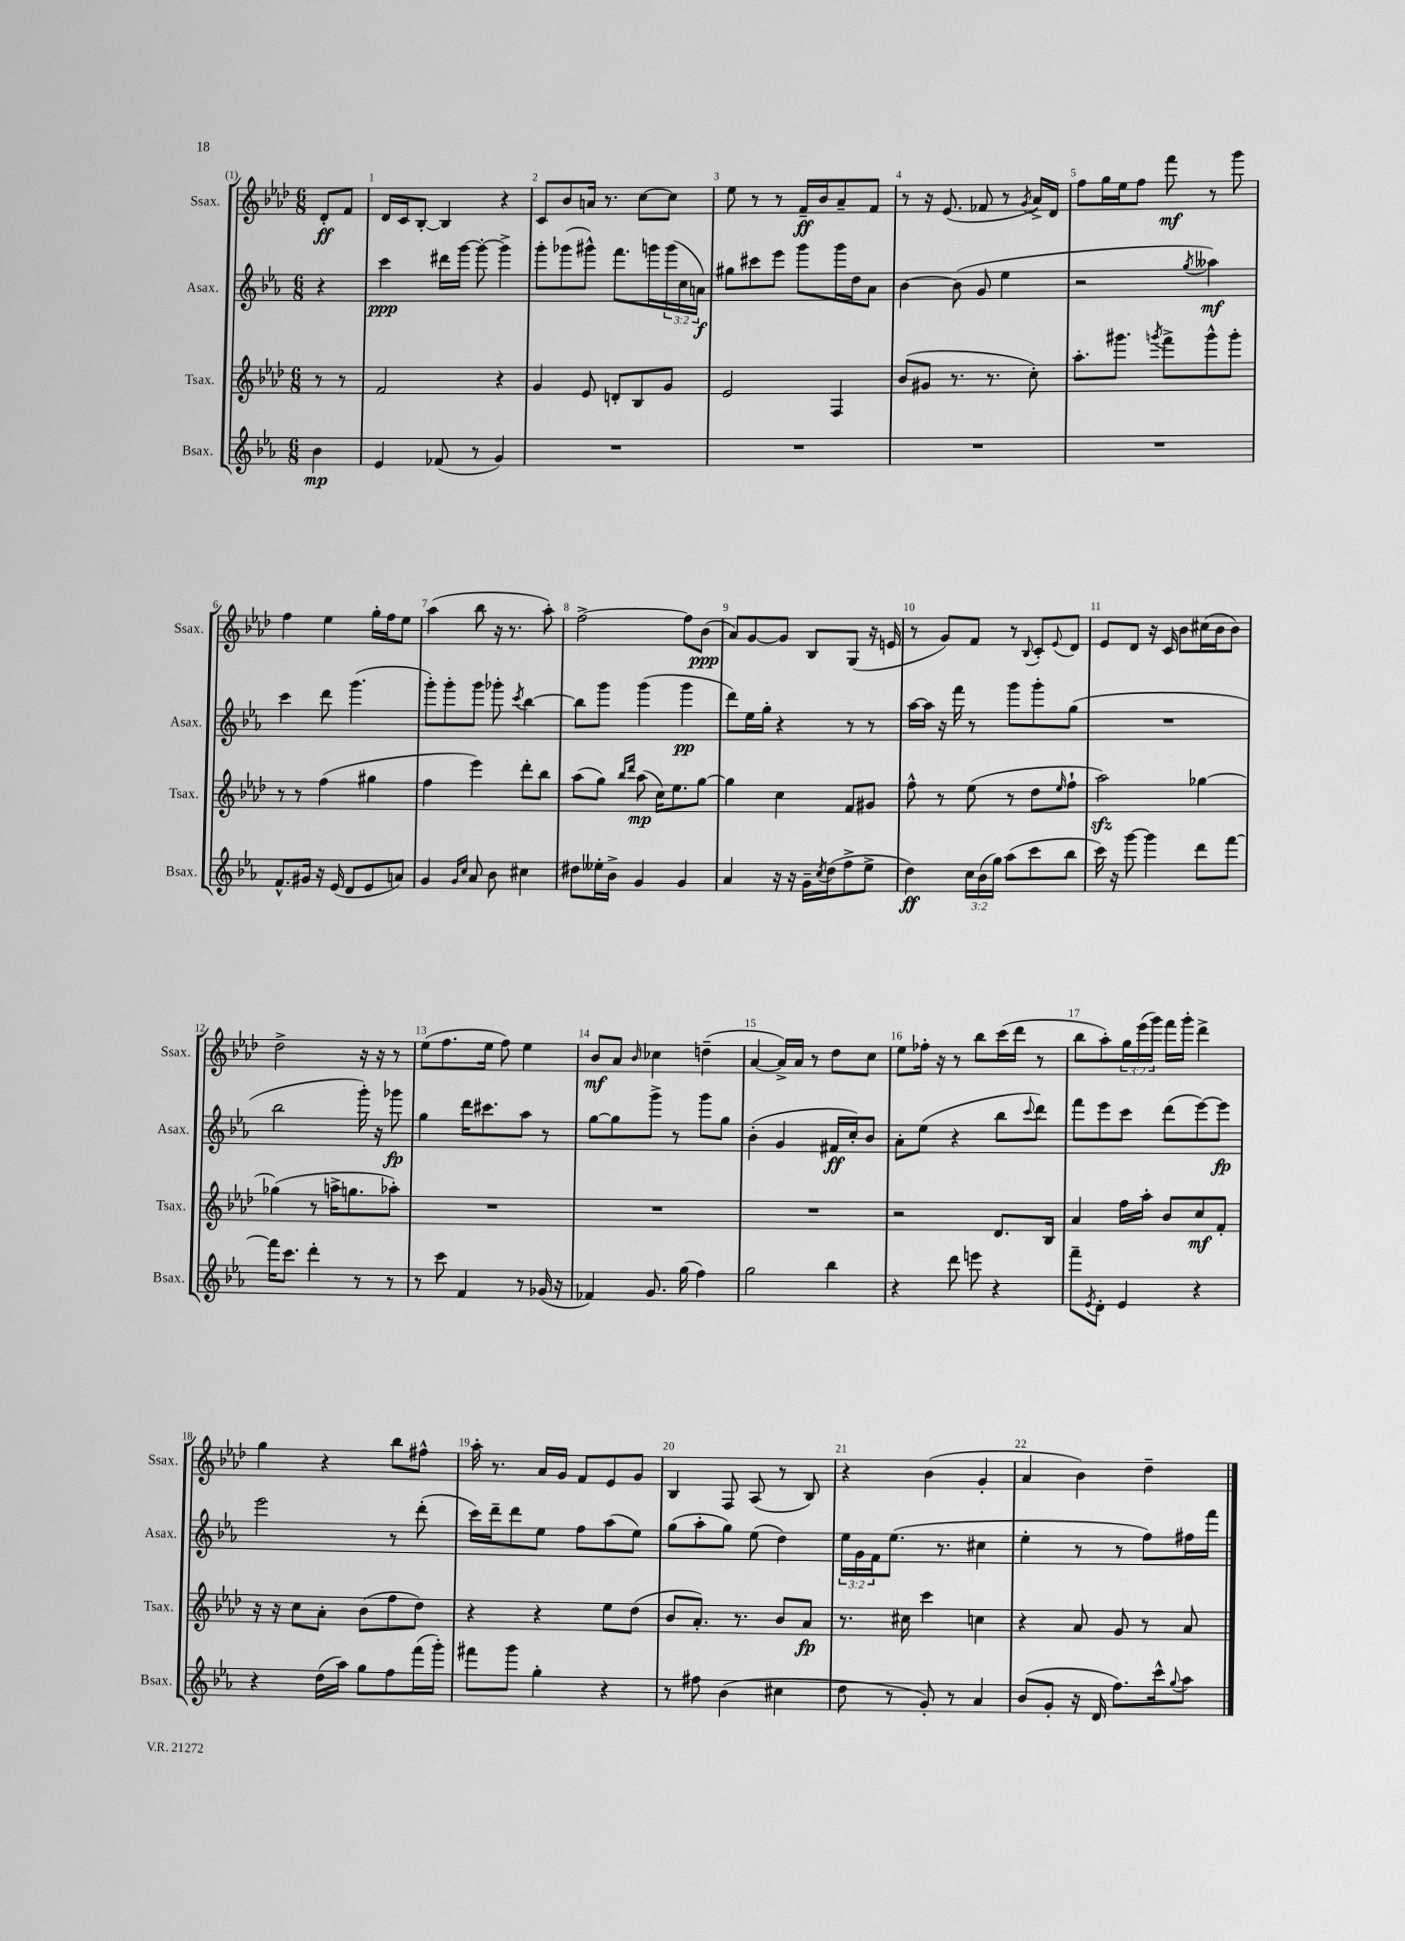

**kern	**dynam	**kern	**dynam	**kern	**dynam	**kern	**dynam
*part4	*part4	*part3	*part3	*part2	*part2	*part1	*part1
*staff4	*staff4	*staff3	*staff3	*staff2	*staff2	*staff1	*staff1
*I"Bsax.	*	*I"Tsax.	*	*I"Asax.	*	*I"Ssax.	*
*I'Bsax.	*	*I'Tsax.	*	*I'Asax.	*	*I'Ssax.	*
*clefG2	*	*clefG2	*	*clefG2	*	*clefG2	*
*k[b-e-a-]	*	*k[b-e-a-d-]	*	*k[b-e-a-]	*	*k[b-e-a-d-]	*
*M6/8	*	*M6/8	*	*M6/8	*	*M6/8	*
=	=	=	=	=	=	=	=
4b-\	mp	8r	.	4r	.	8d-'/L	ff
.	.	8r	.	.	.	8f/J	.
=1	=1	=1	=1	=1	=1	=1	=1
4e-/	.	2f/	.	4ccc\	ppp	16d-/LL	.
.	.	.	.	.	.	16c/J	.
.	.	.	.	.	.	[8B-'/J	.
(8f-X/	.	.	.	16ddd#X\LL	.	4B-/]	.
.	.	.	.	[16ggg\JJ	.	.	.
8r	.	.	.	8ggg'\_	.	.	.
4g/)	.	4r	.	4ggg^\]	.	4r	.
=2	=2	=2	=2	=2	=2	=2	=2
2.r	.	4g/	.	8ggg'\L	.	8c/L	.
.	.	.	.	(8ggg-X\	.	8b-/	.
.	.	8e-/	.	8ggg#X^^\J)	.	16an/Jk	.
.	.	.	.	.	.	8.r	.
.	.	8dn'/L	.	8.fff\L	.	.	.
.	.	8B-/	.	.	.	[8cc\L	.
.	.	.	.	16gggn\L	.	.	.
.	.	8g/J	.	(24ggg\	.	8cc\J]	.
.	.	.	.	24cc\	.	.	.
.	.	.	.	24an\JJ)	f	.	.
=3	=3	=3	=3	=3	=3	=3	=3
2.r	.	2e-/	.	8gg#X\L	.	8ee-\	.
.	.	.	.	8ccc#X\	.	8r	.
.	.	.	.	8eee-\J	.	8r	.
.	.	.	.	8ggg\L	.	16f~/LL	ff
.	.	.	.	.	.	16b-/J	.
.	.	4F/	.	16ggg\L	.	8a-~/	.
.	.	.	.	16dd\J	.	.	.
.	.	.	.	8a-\J	.	8f/J	.
=4	=4	=4	=4	=4	=4	=4	=4
2.r	.	(8b-/L	.	[4b-\	.	8r	.
.	.	8g#X/J	.	.	.	16r	.
.	.	.	.	.	.	(8.e-/	.
.	.	8.r	.	(8b-\]	.	.	.
.	.	.	.	8g/	.	8f-X/	.
.	.	8.r	.	.	.	.	.
.	.	.	.	4ee-\	.	8r	.
.	.	.	.	.	.	8qg/	.
.	.	8cc'\)	.	.	.	16a-^/LL)	.
.	.	.	.	.	.	16d-/JJ	.
=5	=5	=5	=5	=5	=5	=5	=5
2.r	.	8.aa-'\L	.	2r	.	8ff\L	.
.	.	.	.	.	.	16gg\L	.
.	.	8.ggg#X\J	.	.	.	16ee-\J	.
.	.	.	.	.	.	8ff\J	.
.	.	8qgggn/	.	.	.	.	.
.	.	8fff^\L	.	.	.	8fff\	mf
.	.	.	.	8qgg/	.	.	.
.	.	8ggg^^\	.	4aa--X\)	mf	8r	.
.	.	8ggg'\J	.	.	.	8ggg\	.
!!LO:LB:g=z
=6	=6	=6	=6	=6	=6	=6	=6
8.f^^/L	.	8r	.	4ccc\	.	4ff\	.
.	.	8r	.	.	.	.	.
16g#X/Jk	.	.	.	.	.	.	.
16r	.	(4ff\	.	8ddd\	.	4ee-\	.
(16e-/	.	.	.	.	.	.	.
8d/L	.	.	.	(4.ggg\	.	.	.
8e-/	.	4gg#X\	.	.	.	16gg'\LL	.
.	.	.	.	.	.	16ff\J	.
8an/J)	.	.	.	.	.	8ee-\J	.
=7	=7	=7	=7	=7	=7	=7	=7
4g/	.	4ff\	.	8ggg'\L)	.	(4aa-\	.
.	.	.	.	8ggg'\	.	.	.
16qqg/LL	.	.	.	.	.	.	.
16qqcc/JJ	.	.	.	.	.	.	.
8a-/	.	4eee-\)	.	8ggg\J	.	8bb-\	.
8b-\	.	.	.	8ggg-X'\	.	16r	.
.	.	.	.	.	.	8.r	.
.	.	.	.	8qccc/	.	.	.
4cc#X\	.	8ddd-'\L	.	[4bb-\	.	.	.
.	.	8bb-\J	.	.	.	8aa-'\)	.
=8	=8	=8	=8	=8	=8	=8	=8
8dd#X\L	.	(8aa-\L	.	8bb-\L]	.	[2ff^\	.
16ee--X'\L	.	8gg\J)	.	8ggg\J	.	.	.
16b-^\JJ	.	.	.	.	.	.	.
.	.	16qqbb-/LL	.	.	.	.	.
.	.	16qqddd-/JJ	.	.	.	.	.
4g/	.	(8aa-\	mp	(4ggg\	.	.	.
.	.	16cc\KL)	.	.	.	.	.
.	.	8.ee-\	.	.	.	.	.
4g/	.	.	.	4ggg\	pp	8ff\L]	.
.	.	[8gg\J	.	.	.	(8b-\J	ppp
=9	=9	=9	=9	=9	=9	=9	=9
4a-/	.	4gg\]	.	8ddd\L)	.	8a-/L)	.
.	.	.	.	16ee-\L	.	[8g/	.
.	.	.	.	16gg'\JJ	.	.	.
16r	.	4cc\	.	4r	.	8g/J]	.
16r	.	.	.	.	.	.	.
16g~\LL	.	.	.	.	.	8B-/L	.
8qcc/	.	.	.	.	.	.	.
(16dd\J	.	.	.	.	.	.	.
8ff^\	.	8f/L	.	8r	.	(8G/J	.
8ee-^\J	.	8g#X/J	.	8r	.	16r	.
.	.	.	.	.	.	16en/	.
=10	=10	=10	=10	=10	=10	=10	=10
4dd\)	ff	8ff^^\	.	[16aa-\LL	.	8r	.
.	.	.	.	16aa-\JJ]	.	.	.
.	.	8r	.	16r	.	8g/L)	.
.	.	.	.	16fff\	.	.	.
24cc\LL	.	(8ee-\	.	8r	.	8f/J	.
(24b-\	.	.	.	.	.	.	.
24gg\JJ)	.	.	.	.	.	.	.
(8aa-\L	.	8r	.	8ggg\L	.	8r	.
.	.	.	.	.	.	8qqB-/	.
8ccc\	.	8dd-\L	.	8ggg'\	.	8c'/L	.
.	.	16qqee-/	.	.	.	8qqe-/	.
8bb-\J	.	8ff`\J	.	(8gg\J	.	8d-/J	.
=11	=11	=11	=11	=11	=11	=11	=11
16ccc\)	.	2aa-zz\)	.	2.r	.	8e-/L	.
16r	.	.	.	.	.	.	.
[8ggg\	.	.	.	.	.	8d-/J	.
4ggg\]	.	.	.	.	.	16r	.
.	.	.	.	.	.	16c/	.
.	.	.	.	.	.	8b-\L	.
8ddd\L	.	[4gg-X\	.	.	.	(16cc#X\L	.
.	.	.	.	.	.	16b-\J	.
[8fff\J	.	.	.	.	.	8b-\J)	.
!!LO:LB:g=z
=12	=12	=12	=12	=12	=12	=12	=12
16fff\KL]	.	(4gg-X\]	.	2bb-\	.	2dd-^\	.
8.ccc\J	.	.	.	.	.	.	.
4ddd'\	.	8r	.	.	.	.	.
.	.	16aan^\KL	.	.	.	.	.
.	.	8.ggn\	.	.	.	.	.
8r	.	.	.	16ggg'\)	.	16r	.
.	.	.	.	16r	.	16r	.
8r	.	8aa-X'\J)	.	8ggg-X\	fp	8r	.
=13	=13	=13	=13	=13	=13	=13	=13
8r	.	2.r	.	4gg\	.	(8ee-\L	.
8ccc\	.	.	.	.	.	8.ff\	.
4f/	.	.	.	16ddd\KL	.	.	.
.	.	.	.	8.ccc#X\	.	16ee-\Jk	.
.	.	.	.	.	.	8ff\)	.
8r	.	.	.	8aa-\J	.	4ee-\	.
(16g-X/	.	.	.	8r	.	.	.
16r	.	.	.	.	.	.	.
=14	=14	=14	=14	=14	=14	=14	=14
4f-X/)	.	2.r	.	[8gg\L	.	8b-/L	mf
.	.	.	.	8gg\]	.	8a-/J	.
.	.	.	.	.	.	16qqb-/	.
8.g/	.	.	.	8ggg^\J	.	4cc-X\	.
.	.	.	.	8r	.	.	.
(16gg\	.	.	.	.	.	.	.
4ff\)	.	.	.	8ggg\L	.	(4ddn~\	.
.	.	.	.	8gg\J	.	.	.
=15	=15	=15	=15	=15	=15	=15	=15
2gg\	.	2.r	.	(4b-'\	.	[4a-/	.
.	.	.	.	4g/	.	16a-^/LL])	.
.	.	.	.	.	.	16a-/JJ	.
.	.	.	.	.	.	8r	.
4bb-\	.	.	.	16f#X/LL	ff	8dd-\L	.
.	.	.	.	16cc'/J)	.	.	.
.	.	.	.	8b-/J	.	8cc\J	.
=16	=16	=16	=16	=16	=16	=16	=16
4r	.	2r	.	8a-'\L	.	8ee-\L	.
.	.	.	.	(8ee-\J	.	16ff-X'\Jk	.
.	.	.	.	.	.	16r	.
8ddd\	.	.	.	4r	.	8r	.
8eeen\	.	.	.	.	.	8bb-\L	.
4r	.	8.d-/L	.	8bb-\L	.	(16ccc\L	.
.	.	.	.	.	.	16ddd-\JJ	.
.	.	.	.	8qqccc/	.	.	.
.	.	.	.	8ddd\J)	.	8r	.
.	.	16B-/Jk	.	.	.	.	.
=17	=17	=17	=17	=17	=17	=17	=17
8fff~\L	.	4a-/	.	8fff\L	.	8bb-\L	.
8qe-/	.	.	.	.	.	.	.
8d'\J	.	.	.	8eee-\	.	8aa-'\)	.
4e-/	.	16ff\LL	.	8ccc\J	.	24gg\L	.
.	.	.	.	.	.	(24eee-\	.
.	.	16aa-'\JJ	.	.	.	.	.
.	.	.	.	.	.	24ggg\JJ)	.
.	.	8b-/L	.	(8ddd\L	.	16fff\LL	.
.	.	.	.	.	.	16ggg'\JJ	.
4r	.	8cc/	mf	[8eee-\)	.	4ddd-^\	.
.	.	8f'/J	.	8eee-\J]	fp	.	.
!!LO:LB:g=z
=18	=18	=18	=18	=18	=18	=18	=18
4r	.	16r	.	2eee-\	.	4gg\	.
.	.	16r	.	.	.	.	.
.	.	8cc\L	.	.	.	.	.
(16dd\LL	.	8a-'\J	.	.	.	4r	.
16aa-\JJ)	.	.	.	.	.	.	.
8gg\L	.	(8b-\L	.	.	.	.	.
8ff\	.	8ff\	.	8r	.	8bb-\L	.
(16fff\L	.	8dd-\J)	.	(8ddd'\	.	8ff#X^^\J	.
16ggg'\JJ)	.	.	.	.	.	.	.
=19	=19	=19	=19	=19	=19	=19	=19
8fff#X\L	.	4r	.	16ccc\LL)	.	16aa-'\	.
.	.	.	.	16ddd~\J	.	8.r	.
8ggg\J	.	.	.	8ddd\	.	.	.
4gg'\	.	4r	.	8ee-\J	.	16a-/LL	.
.	.	.	.	.	.	16g/JJ	.
.	.	.	.	8ff\L	.	8f/L	.
4r	.	8ee-\L	.	(8aa-\	.	8e-/	.
.	.	(8dd-\J	.	8ee-\J)	.	8g/J	.
=20	=20	=20	=20	=20	=20	=20	=20
8r	.	8b-/L	.	(8gg\L	.	4B-/	.
8ff#X\	.	8.a-'/J)	.	8aa-'\	.	.	.
(4b-\	.	.	.	8gg\J)	.	8F/	.
.	.	8.r	.	.	.	.	.
.	.	.	.	(8ee-\	.	(8A-/	.
4cc#X\	.	8b-/L	.	4dd\)	.	8r	.
.	.	8a-/J	fp	.	.	8B-/)	.
=21	=21	=21	=21	=21	=21	=21	=21
8dd\	.	8.r	.	24ee-\LL	.	4r	.
.	.	.	.	24g\	.	.	.
.	.	.	.	24f\J	.	.	.
8r	.	.	.	(8.ee-\J	.	.	.
.	.	16cc#X\	.	.	.	.	.
8g'/)	.	4ccc\	.	.	.	(4b-\	.
.	.	.	.	8.r	.	.	.
8r	.	.	.	.	.	.	.
4a-/	.	4ccn\	.	4cc#X\	.	4g'/	.
=22	=22	=22	=22	=22	=22	=22	=22
(8b-/L	.	4r	.	4ee-'\	.	4a-/	.
8g'/J	.	.	.	.	.	.	.
16r	.	8a-/	.	8r	.	4b-\)	.
16d/	.	.	.	.	.	.	.
8.ff\L)	.	8g/	.	8r	.	.	.
.	.	8r	.	8ff\L)	.	4dd-~\	.
16ccc^^\k	.	.	.	.	.	.	.
8qqgg/	.	.	.	.	.	.	.
8aa-\J	.	8a-/	.	16ff#X\L	.	.	.
.	.	.	.	16fff\JJ	.	.	.
==	==	==	==	==	==	==	==
*-	*-	*-	*-	*-	*-	*-	*-
